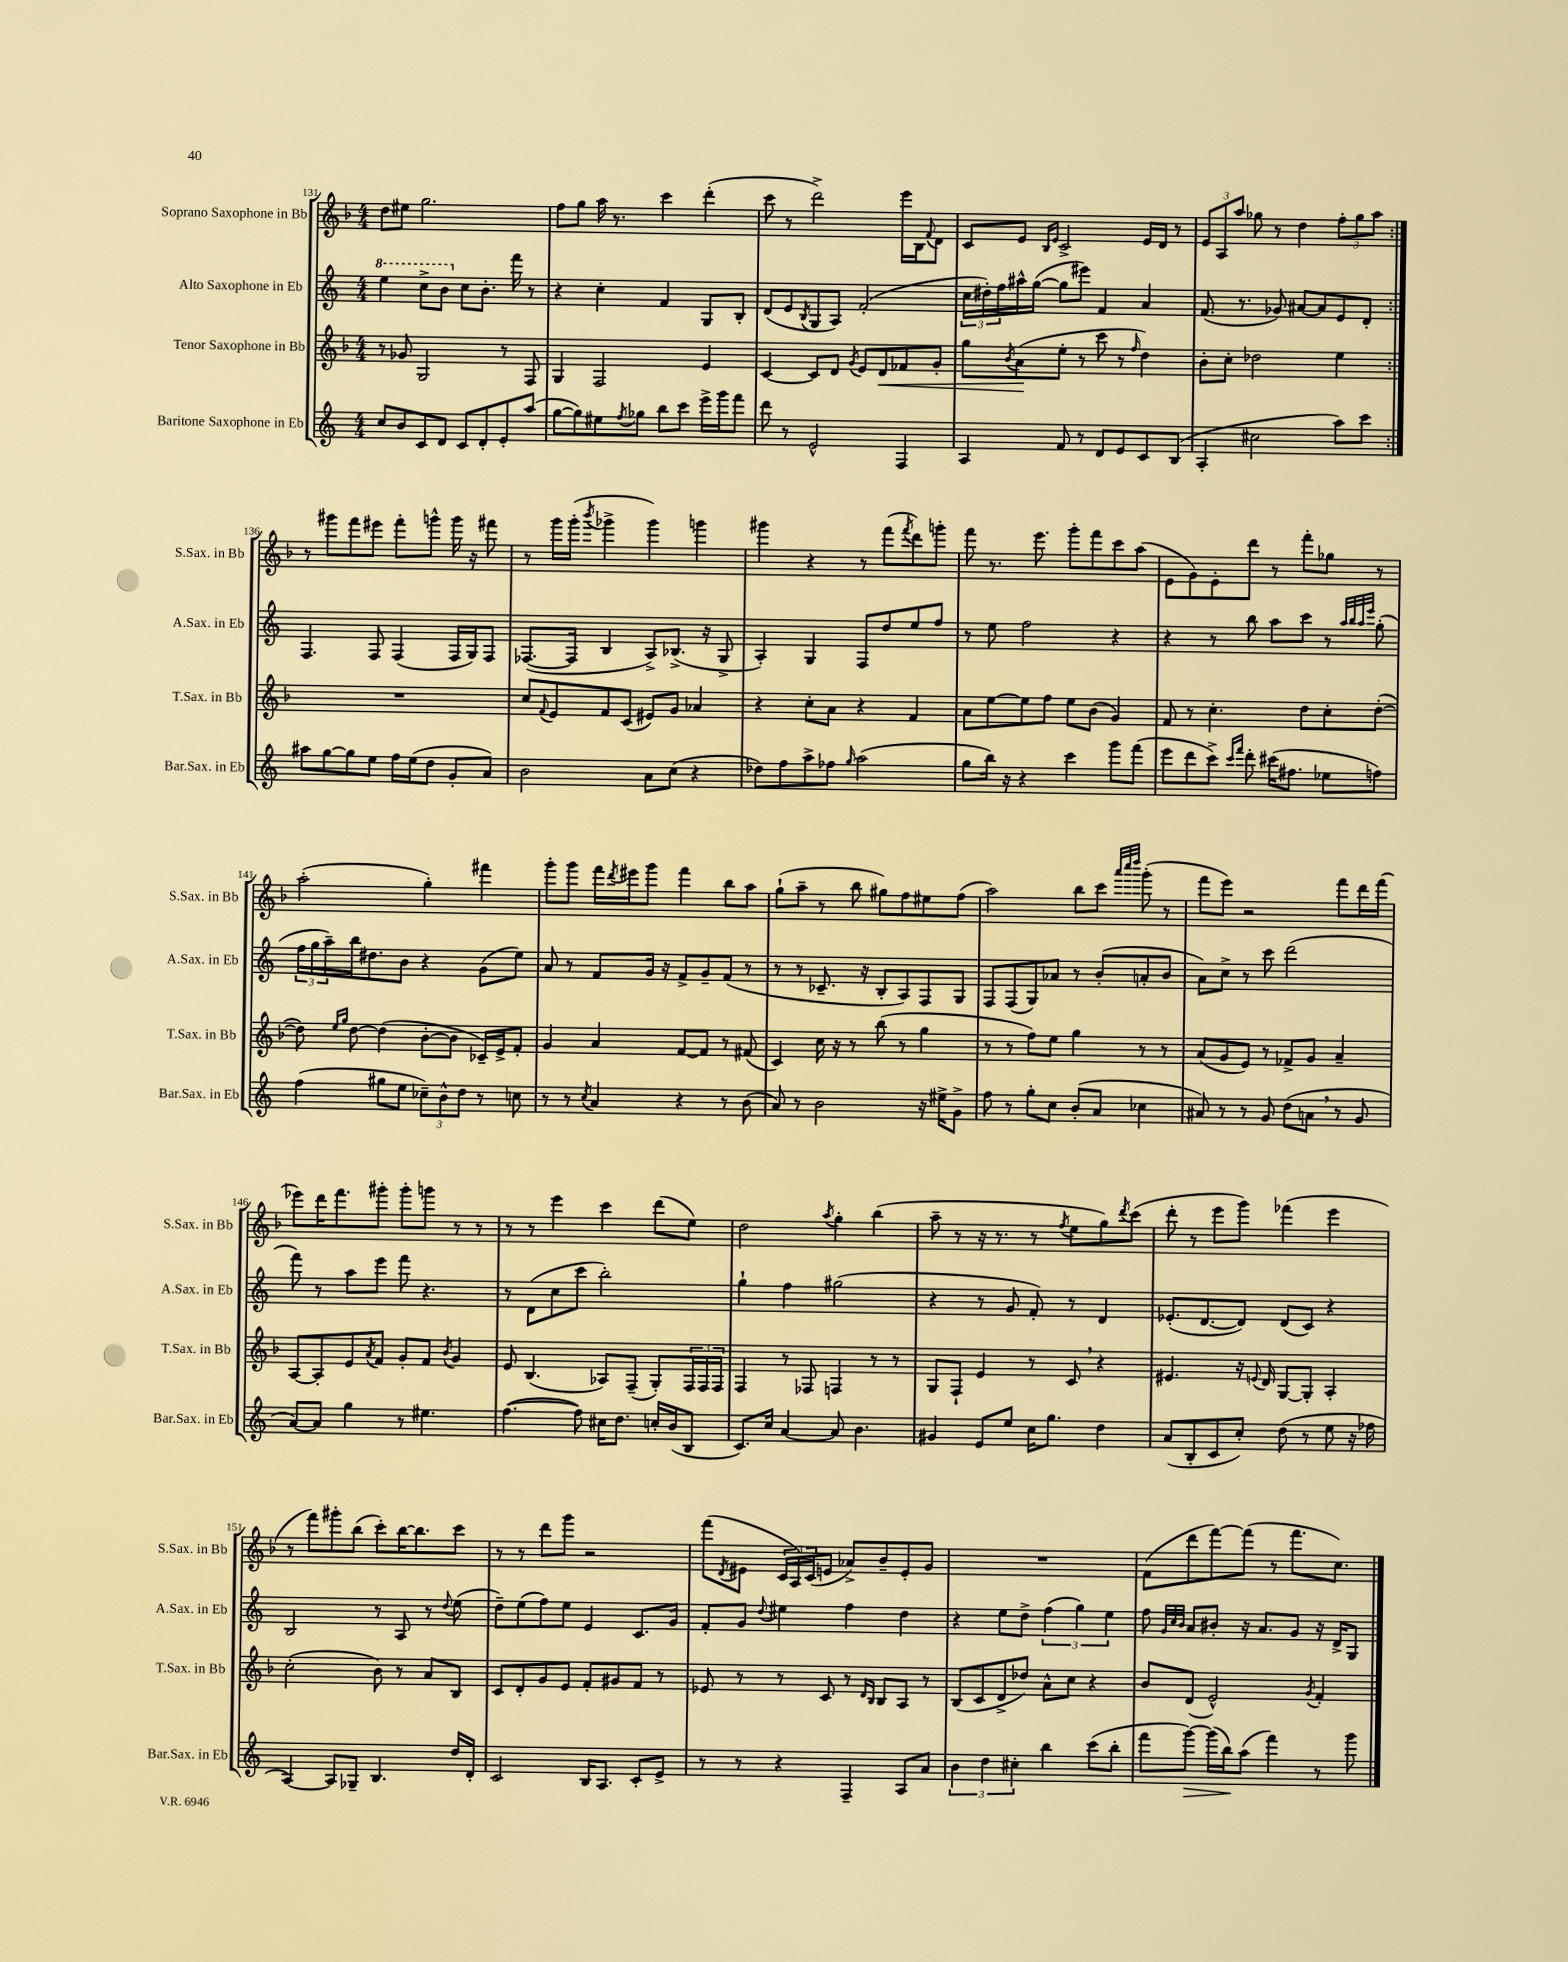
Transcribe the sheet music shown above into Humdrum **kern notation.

**kern	**kern	**kern	**kern
*staff4	*staff3	*staff2	*staff1
*clefG2	*clefG2	*clefG2	*clefG2
*k[]	*k[b-]	*k[]	*k[b-]
*M4/4	*M4/4	*M4/4	*M4/4
8cc	8r	4eee	8dd
8b	8g-	.	8ee#
8c	2G	8ccc^	2.gg
8d	.	8bb	.
8c	.	8cc	.
8d'	.	8.b'	.
8e'	8r	.	.
.	.	16fff	.
(8aa	8F	8r	.
=	=	=	=
[8gg	4G	4r	8ff
8gg])	.	.	8gg
8ee#	2F	4cc'	16aa
.	.	.	8.r
8qff	.	.	.
8gg-	.	.	.
8bb	.	4f	4ccc
8ccc	.	.	.
16eee^	4e	8G	(4ddd'
16ggg	.	.	.
8fff	.	8B'	.
=	=	=	=
8ddd	[4c	(8d	8ccc
8r	.	8e	8r
.	.	8qB	.
2e^^	8c]	8G	2ddd^)
.	8d	8A)	.
.	8qg	.	.
.	8e	(2f'	.
.	8d	.	.
4F	8f-	.	16eee
.	.	.	16B-
.	.	.	8qqf
.	8g'	.	8d
=	=	=	=
4A	8gg	24cc	8c
.	.	24dd#')	.
.	.	24ff	.
.	8qb-	.	.
.	(8a	16aa#^^	8e
.	.	([16gg	.
.	.	.	16qqB-
.	.	.	16qqe
8f	8ee'	8gg]	2c^
8r	8r	8eee#)	.
8d	8ccc	4f	.
8e	8r	.	.
.	16qqff	.	.
8c	4dd)	4a	16e
.	.	.	16d
(8B	.	.	8r
=	=	=	=
4A'	8b-'	(8.f	12e
.	.	.	12A
.	8cc'	.	.
.	.	.	12aa
.	.	8.r	.
2cc#	2dd-	.	8gg-
.	.	8g-)	8r
.	.	[8a#	4dd
.	.	8a#]	.
8aa)	4ee	8e	12ff'
.	.	.	12gg-
8ccc	.	8d'	.
.	.	.	12aa
=:|!	=:|!	=:|!	=:|!
8aa#	1r	4.F	8r
[8gg	.	.	8ggg#
8gg]	.	.	8fff
8ee	.	8F	8eee#
16ff	.	(4F	8fff'
(16ee	.	.	.
8dd	.	.	8ggg^^
8g'	.	16F	16ggg
.	.	16G)	16r
8a)	.	8F	8fff#
=	=	=	=
2b	8cc	([8.F-	8r
.	8qqf	.	.
.	8e	.	16ggg
.	.	16F-]	(16ggg'
.	.	.	8qbbb-
.	8f	4B	4ggg-^
.	(8c	.	.
8a	8e#)	8A^)	4ggg-)
(8cc	8g	(8.B-^	.
4r	4a-	.	4ggg
.	.	16r	.
.	.	8G^	.
=	=	=	=
8dd-)	4r	4A')	4ggg#
8ff	.	.	.
8aa^	8cc'	4G	4r
8ff-	8a	.	.
16qqgg	.	.	.
(2aa	4r	8F	8r
.	.	8dd	(8fff
.	.	.	8qfff
.	4f	8ee	8ddd)
.	.	8ff	8ggg'
=	=	=	=
8gg	8a	8r	8fff
16bb)	[8ee	8ee	8.r
16r	.	.	.
4r	8ee]	2ff	.
.	.	.	8.eee
.	8ff	.	.
4ccc	8ee	.	8ggg'
.	(8b-	.	8fff
8ggg	4g)	4r	8ccc
(8fff	.	.	(8aa
=	=	=	=
8eee	8f	4r	8e
8ddd	8r	.	8g)
8ccc^)	4.cc'	8r	8e'
16qqccc	.	.	.
16qqfff	.	.	.
8ddd'	.	8bb	8ddd
(16ccc#	.	8aa	8r
8.ff#	.	.	.
.	8dd	8ccc	8fff'
8ee-	8cc'	8r	8gg-
.	.	32qqaa	.
.	.	32qqbb	.
.	.	32qqaa	.
.	.	32qqeee	.
8ff)	([8dd'	(8gg'	8r
=	=	=	=
(4ff	8dd])	24ff	(2aa'
.	.	24gg	.
.	.	24aa~)	.
.	16qqee	.	.
.	16qqgg	.	.
.	[8dd	16bb	.
.	.	8.dd#	.
8gg#	(4dd]	.	.
8ee	.	8b	.
12cc-~)	[8b-'	4r	4gg')
12b^^	.	.	.
.	8b-]	.	.
12dd	.	.	.
8r	16c-~)	(8g	4fff#
.	16e^	.	.
8cc	8f'	8ee)	.
=	=	=	=
8r	4g	8a	8ggg'
8r	.	8r	8ggg
8qcc	.	.	.
4a	4a	8f	16fff
.	.	.	8qddd
.	.	.	16eee#
.	.	16g	8ggg
.	.	16r	.
4r	[8f	8f^	4fff
.	8f]	8g~	.
8r	8r	(8f	8bb-
(8b	(8f#	8r	8aa
=	=	=	=
8a)	4c)	8r	(8gg`
8r	.	8r	8aa~
2b	16cc	8.c-~	8r
.	16r	.	.
.	8r	.	8bb-
.	.	16r	.
.	(8bb-	8B'	8gg#)
.	8r	8A)	8ff
16r	4gg	8F	8ee#
16ee#^	.	.	.
8g^	.	8G	(8ff
=	=	=	=
8ff	8r	8F	2aa)
8r	8r	(8F	.
8gg'	8ff)	8G)	.
8cc	8ee	8a-	.
(8b'	4gg	8r	8bb-
8a	.	(8b'	8ccc
.	.	.	32qqaaa
.	.	.	32qqcccc
.	.	.	32qqdddd
4cc-	8r	8a'	(8ggg'
.	8r	8b	8r
=	=	=	=
8a#)	(8a	8a)	8fff
8r	8g	8cc^	8eee)
8r	8e)	8r	2r
8g	8r	8ccc	.
(8dd	8f-^	(2ddd	.
8a	8g	.	.
8r	4a~	.	8fff
8g	.	.	16ddd
.	.	.	(16fff
=	=	=	=
[8a)	[8A	8fff)	8eee-)
8a]	8A']	8r	16ddd
.	.	.	8.fff
4gg	8e	8aa	.
.	8qa	.	.
.	8f	8eee	8ggg#'
8r	8g'	8fff	8ggg#'
4.ee#	8f	4.r	8ggg
.	8qb-	.	.
.	4g	.	8r
.	.	.	8r
=	=	=	=
([4.ff	8e	8r	8r
.	(4.B-	(8d	8r
.	.	8cc	4eee
8ff])	.	8ccc	.
16cc#	8A-)	2bb')	4ccc
8.dd	.	.	.
.	(8F~	.	.
16cc'	8G')	.	(8ddd
(16b	.	.	.
8B	24F	.	8ee)
.	24F	.	.
.	24F	.	.
=	=	=	=
8.c)	4F	4gg`	2dd
16cc	.	.	.
[4a	8r	4ff	.
.	8F-	.	.
.	.	.	8qaa
8a]	4F	(2gg#	4gg'
4.b	.	.	.
.	8r	.	(4bb-
.	8r	.	.
=	=	=	=
4g#	8G	4r	8aa~
.	8F`	.	8r
8e	4e	8r	16r
.	.	.	8.r
8ee	.	8g	.
16cc	8r	8f')	8r
8.gg	.	.	.
.	.	.	8qff
.	8c	8r	8ee
4dd	4r	4d	8gg)
.	.	.	8qddd
.	.	.	(8ccc
=	=	=	=
(8a	4.e#	(8.e-'	8ddd'
8B'	.	.	8r
.	.	[8.d	.
8c	.	.	8eee
8cc')	16r	8d])	8ggg)
.	8qqe	.	.
.	16d	.	.
(8dd	[8G	(8d	(4fff-
8r	8G']	8c)	.
8ee	4A'	4r	4eee
16r	.	.	.
16ff-	.	.	.
=	=	=	=
[4A)	(2cc'	2B	8r
.	.	.	8fff)
8A]	.	.	8ggg#'
8G-~	.	.	(8bb-
4.B	8b-)	8r	8ccc')
.	8r	8A	[16bb-
.	.	.	8.bb-]
.	8a	8r	.
.	.	8qqdd	.
16dd	8B-	(8ee	8ccc
16d'	.	.	.
=	=	=	=
2c	8c	8dd~)	8r
.	8d'	(8ee	8r
.	8g	8ff)	8ddd
.	8e	8ee	8ggg
16B	8f'	4e	2r
8.A	.	.	.
.	8g#	.	.
8c'	8f	8.c	.
8e^	8r	.	.
.	.	16g	.
=	=	=	=
8r	8e-	8f'	(8fff
.	.	.	8qd
8r	8r	8g	8e#
.	.	8qqdd	.
4r	8r	4ee#	24c
.	.	.	24A)
.	.	.	(24c
.	8c	.	8e
4F~	8r	4ff	8a-^)
.	16qqd	.	.
.	16qqB-	.	.
.	8B-	.	8b-~
8A	8A	4dd	8e'
8a	8r	.	8g
=	=	=	=
6b	(8B-	4r	1r
.	8c	.	.
6dd	.	.	.
.	8d^	8ee	.
6cc#'	.	.	.
.	8dd-)	8dd^	.
4bb	8a^^	(6ff	.
.	8cc	.	.
.	.	6gg)	.
(8ccc	4r	.	.
.	.	6ee	.
8bb'	.	.	.
=	=	=	=
8fff	8b-	8ff	(8f
.	.	32qqg	.
.	.	32qqcc	.
.	.	32qqb	.
[8ggg)	(8d	8a	8ddd
(16ggg]	2e^^)	8b#'	[8fff)
16bb)	.	.	.
(8aa	.	16r	(8fff]
.	.	8.a	.
4fff)	.	.	8r
.	.	8g	8.fff
.	8qg	.	.
8r	4f'	16r	.
.	.	16d^	8.cc)
8ggg	.	8G	.
==	==	==	==
*-	*-	*-	*-
